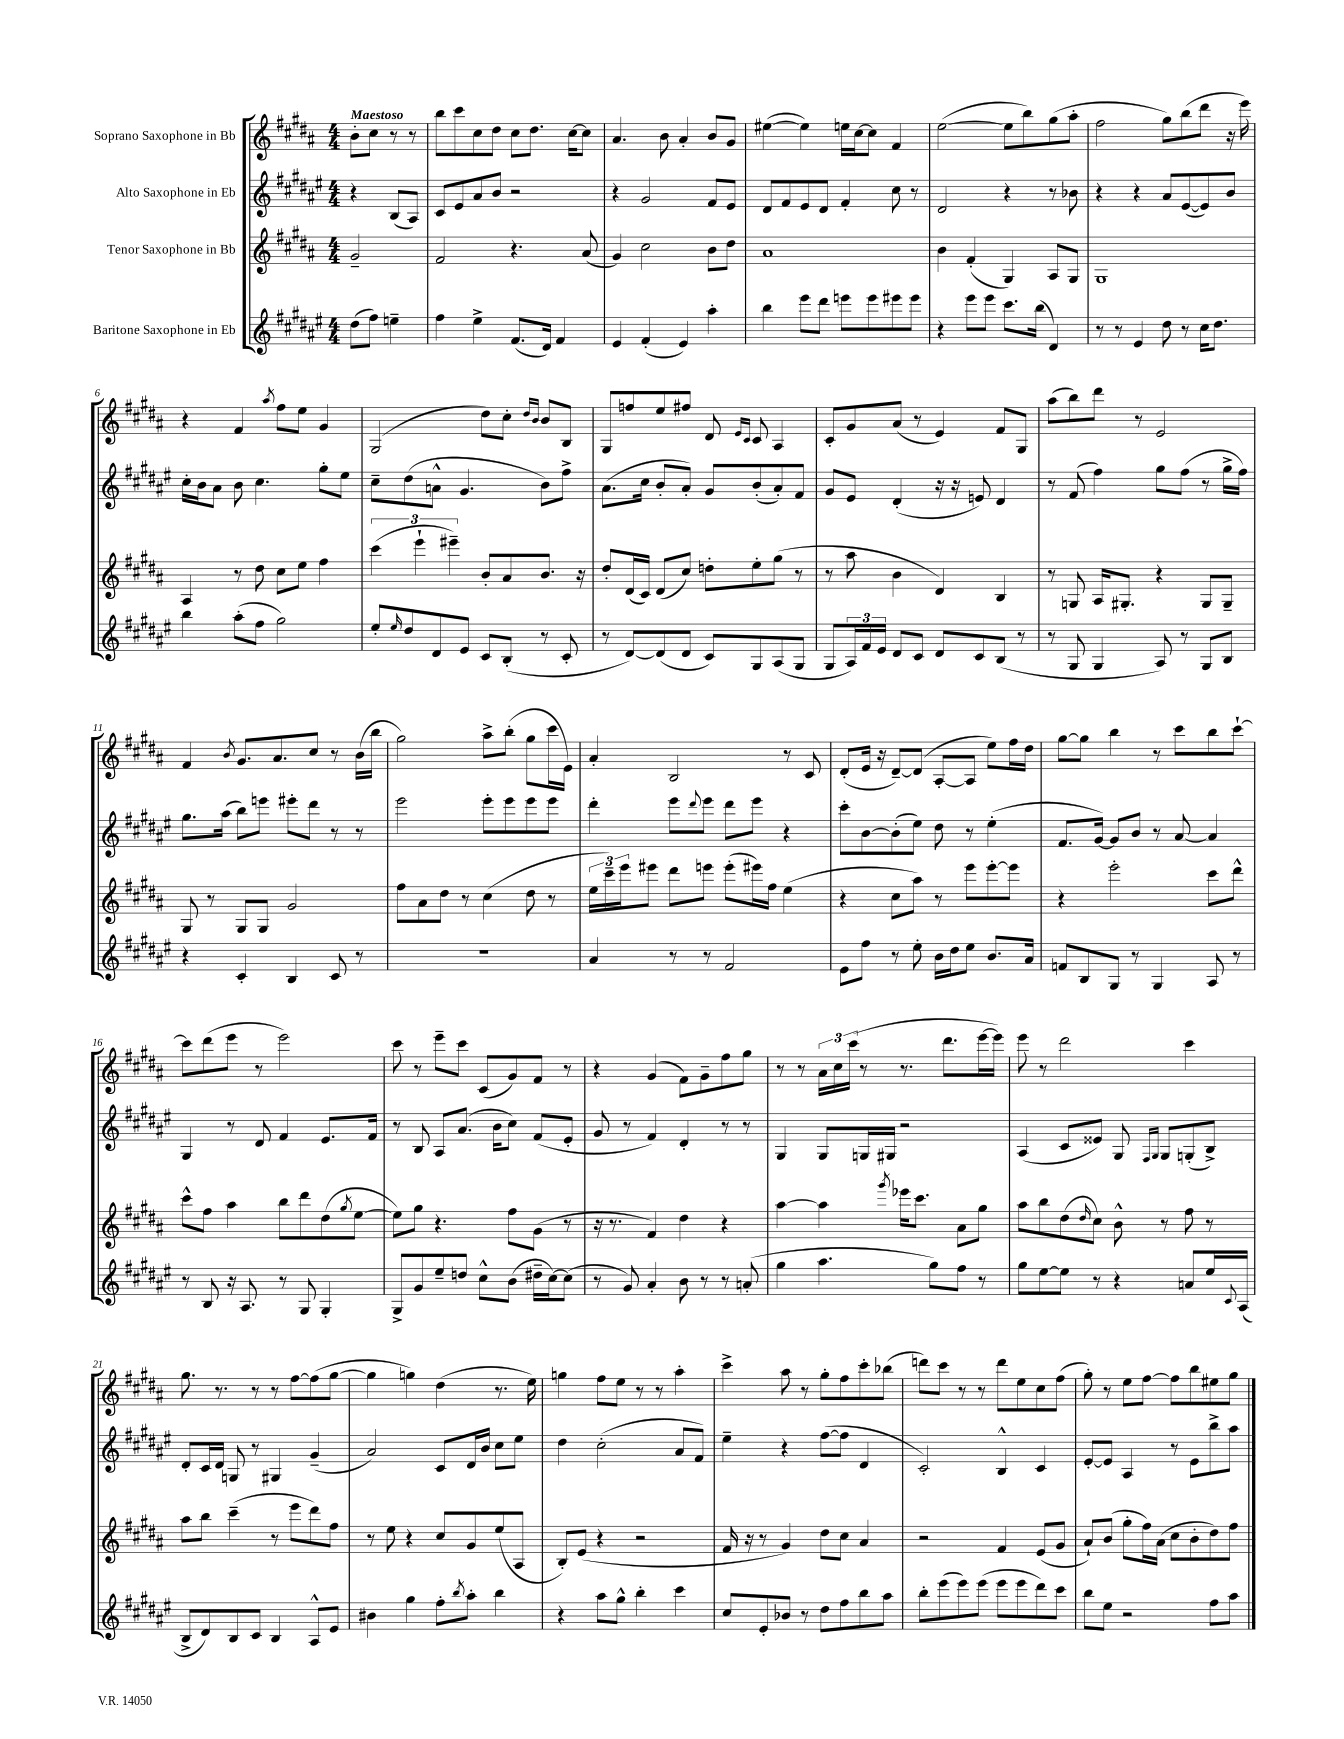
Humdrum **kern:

**kern	**kern	**kern	**kern
*staff4	*staff3	*staff2	*staff1
*clefG2	*clefG2	*clefG2	*clefG2
*k[f#c#g#d#a#e#]	*k[f#c#g#d#a#]	*k[f#c#g#d#a#e#]	*k[f#c#g#d#a#]
*M4/4	*M4/4	*M4/4	*M4/4
(8dd#	2g#~	4r	8b'
8ff#)	.	.	8cc#
4ee~	.	(8B	8r
.	.	8A#)	8r
=	=	=	=
4ff#	2f#	8c#	8bb
.	.	8e#	8ccc#
4ee#^	.	8a#	8cc#
.	.	8b	8dd#
(8.f#	4.r	2r	8cc#
.	.	.	8.dd#
16d#)	.	.	.
4f#	.	.	.
.	.	.	[16cc#
.	(8a#	.	8cc#]
=	=	=	=
4e#	4g#)	4r	4.a#
(4f#'	2cc#	2g#	.
.	.	.	8b
4e#)	.	.	4a#'
4aa#'	8b	8f#	8b
.	8dd#	8e#	8g#
=	=	=	=
4bb	1a#	8d#	([4ee#
.	.	8f#	.
8eee#	.	8e#	4ee#])
8ddd#	.	8d#	.
8eee	.	4f#'	16ee
.	.	.	[16cc#
8eee	.	.	8cc#]
8eee#	.	8cc#	4f#
8eee#	.	8r	.
=	=	=	=
4r	4b	2d#	([2ee
8eee#	(4f#'	.	.
8eee#	.	.	.
8.ccc#	4G#)	4r	8ee]
.	.	.	8bb)
(16bb	.	.	.
4d#)	8A#	8r	(8gg#
.	8G#	8b-	8aa#'
=	=	=	=
8r	1G#	4r	2ff#
8r	.	.	.
4e#	.	4r	.
8dd#	.	8a#	8gg#)
8r	.	([8e#	(8bb
16cc#	.	8e#])	8ddd#
8.dd#	.	.	.
.	.	8b	16r
.	.	.	16eee)
=	=	=	=
4bb	4A#	16cc#'	4r
.	.	16b	.
.	.	8a#	.
(8aa#'	8r	8b	4f#
8ff#	8dd#	4.cc#	.
.	.	.	8qaa#
2gg#)	8cc#	.	8ff#
.	8ee	.	8ee
.	4ff#	8gg#'	4g#
.	.	8ee#	.
=	=	=	=
8ee#'	(6ccc#	8cc#~	(2G#
16qqee#	.	.	.
8dd#	.	(8dd#	.
.	6eee`	.	.
8d#	.	8a^^	.
.	6eee#~)	.	.
8e#	.	4.g#	.
8c#	8b'	.	8dd#)
(8B'	8a#	.	8cc#'
.	.	.	16qqdd#
.	.	.	16qqb
8r	8.b	8b)	8b
8c#'	.	8ff#^	8B
.	16r	.	.
=	=	=	=
8r	8dd#'	(8.a#	8G#
[8d#)	(16d#	.	8ff
.	16c#)	16cc#	.
(8d#]	(8d#	8b'	8ee
8d#	8cc#)	8a#')	8ff#
8c#)	8dd'	8g#	8d#
.	.	.	16qqe
.	.	.	16qqc#
8G#	8ee'	(8b'	8c#
(8A#	(8gg#	8a#')	4A#
8G#	8r	8f#	.
=	=	=	=
8G#	8r	8g#	8c#'
24A#)	8aa#	8e#	8g#
24f#	.	.	.
24e#	.	.	.
8d#	4b	(4d#'	(8a#
8c#	.	.	8r
8d#	4d#)	16r	4e)
.	.	16r	.
8c#	.	8e)	.
(8B	4B	4d#	8f#
8r	.	.	8G#
=	=	=	=
8r	8r	8r	(8aa#
8G#	8G	(8f#	8bb)
4G#	16A#	4ff#)	8ddd#
.	8.G#'	.	.
.	.	.	8r
8A#)	4r	8gg#	2e
8r	.	(8ff#	.
8G#	8G#	8r	.
8B	8G#~	16gg#^	.
.	.	16ff#)	.
=	=	=	=
4r	8G#	8.gg#	4f#
.	8r	.	.
.	.	(16aa#	.
.	.	.	8qb
4c#'	8G#	8bb)	8.g#
.	8G#	8eee	.
.	.	.	8.a#
4B	2g#	8eee#'	.
.	.	8ddd#	8cc#
8c#	.	8r	8r
8r	.	8r	(16b
.	.	.	16bb
=	=	=	=
1r	8ff#	2eee#	2gg#)
.	8a#	.	.
.	8dd#	.	.
.	8r	.	.
.	(4cc#	8eee#'	8aa#^
.	.	8eee#	(8bb'
.	8dd#	8eee#	8gg#
.	8r	8eee#	16ccc#
.	.	.	16e)
=	=	=	=
4a#	24ee	4ddd#'	4a#'
.	24ccc#~)	.	.
.	24eee	.	.
.	8eee#	.	.
8r	8ddd#	8eee#	2B
.	.	8qqddd#	.
8r	8eee	8eee#	.
2f#	(8eee'	8ddd#	.
.	16eee#)	8eee#	.
.	16ff#	.	.
.	(4ee	4r	8r
.	.	.	8c#
=	=	=	=
8e#	4r	8ccc#'	(8d#'
8ff#	.	[8b	16e
.	.	.	16r
8r	8cc#	(8b']	[8d#~)
8ee#'	8aa#)	8ee#)	(8d#]
16b	8r	8dd#	[8A#'
16dd#	.	.	.
8ee#	8eee	8r	8A#]
8.b	[8eee'	(4ee#'	8ee)
.	8eee]	.	16ff#
16a#	.	.	16dd#
=	=	=	=
8f	4r	8.f#	[8gg#
8B	.	.	8gg#]
.	.	[16g#)	.
8G#	2eee'	8g#]	4bb
8r	.	8b	.
4G#	.	8r	8r
.	.	[8a#	8ccc#
8A#	8ccc#	4a#]	8bb
8r	8ddd#^^	.	[8ccc#`
=	=	=	=
8r	8ccc#^^	4G#	8ccc#]
8B	8ff#	.	(8ddd#
16r	4aa#	8r	8eee
8.A#	.	.	.
.	.	8d#	8r
8r	8bb	4f#	2eee)
8G#	8ddd#	.	.
4G#'	(8dd#	8.e#	.
.	8qgg#	.	.
.	[8ee	.	.
.	.	16f#	.
=	=	=	=
8G#^	8ee])	8r	8ccc#
8g#	8gg#	8B	8r
8ee#~	4.r	8A#	8eee~
8dd	.	(8.a#	8ccc#
8cc#^^	.	.	(8c#
.	.	16b	.
(8b	8ff#	8cc#)	8g#)
16dd#~	(8g#	(8f#	8f#
[16cc#)	.	.	.
(8cc#]	8r	8e#'	8r
=	=	=	=
8r	16r	8g#	4r
.	8.r	.	.
8g#)	.	8r	.
4a#'	4f#)	4f#)	(4g#
8b	4dd#	4d#'	8f#)
8r	.	.	8g#~
8r	4r	8r	8ff#
(8a'	.	8r	8gg#
=	=	=	=
4gg#	[4aa#	4G#	8r
.	.	.	8r
4.aa#	4aa#]	8G#	24a#
.	.	.	24cc#
.	.	.	(24ccc#
.	.	16G	8r
.	.	16G#	.
.	8qggg#	.	.
.	16eee-	2r	8.r
.	8.ccc#	.	.
8gg#)	.	.	.
.	.	.	8.ddd#
8ff#	8a#	.	.
8r	8gg#	.	[16eee
.	.	.	16eee])
=	=	=	=
8gg#	8aa#	(4A#	8eee
[8ee#	8bb	.	8r
8ee#]	(8dd#	8c#	2ddd#
.	16qqdd#	.	.
8r	8cc#)	8e##)	.
4r	8b^^	8G#	.
.	.	16qqF#	.
.	.	16qqG#	.
.	8r	8G#	.
8a	8ff#	(8G'	4ccc#
16ee#	8r	8B^)	.
8qqc#	.	.	.
(16A#	.	.	.
=	=	=	=
8B^	8aa#	8d#'	8.gg#
8d#)	8bb	16c#	.
.	.	16d#	8.r
8B	(4ccc#~	8G	.
8c#	.	8r	8r
4B	8r	4G#	8r
.	8eee	.	[8ff#
8A#^^	8ddd#)	(4g#~	(8ff#]
8e#	8ff#	.	[8gg#
=	=	=	=
4b#	8r	2a#)	4gg#]
.	8ee	.	.
4gg#	4r	.	4gg)
8ff#'	8cc#	8c#	(4dd#
8qbb	.	.	.
8aa#'	8g#	16d#	.
.	.	16b	.
4bb	(8ee	8cc#	8.r
.	8A#	8ee#	.
.	.	.	16ee)
=	=	=	=
4r	8B')	4dd#	4gg
.	(8e	.	.
8aa#	4r	(2cc#'	8ff#
8gg#^^	.	.	8ee
4bb'	2r	.	8r
.	.	.	8r
4ccc#	.	8a#	4aa#'
.	.	8f#)	.
=	=	=	=
8cc#	16f#	4ee#~	4ccc#^
.	16r	.	.
8e#'	8r	.	.
8b-	4g#)	4r	8aa#
8r	.	.	8r
8dd#	8dd#	([8ff#	8gg#'
8ff#	8cc#	8ff#]	8ff#
8bb	4a#	4d#	8ccc#'
8aa#	.	.	(8bb-
=	=	=	=
8bb'	2r	2c#')	8ddd)
(8eee#	.	.	8ccc#
8eee#)	.	.	8r
(8eee#	.	.	8r
8eee#	4f#	4B^^	8ddd
8eee#	.	.	8ee
8ddd#)	(8e	4c#	8cc#
8ccc#	8g#	.	(8ff#
=	=	=	=
8bb	8a#`)	[8e#'	8gg#')
8ee#	(8b	8e#]	8r
2r	8gg#'	4A#	8ee
.	16ff#)	.	[8ff#
.	(16a#	.	.
.	8cc#	8r	8ff#]
.	8b'	8e#	8bb
8ff#	8dd#)	8bb^	8ee#
8aa#	8ff#	8aa#	8gg#
==	==	==	==
*-	*-	*-	*-
